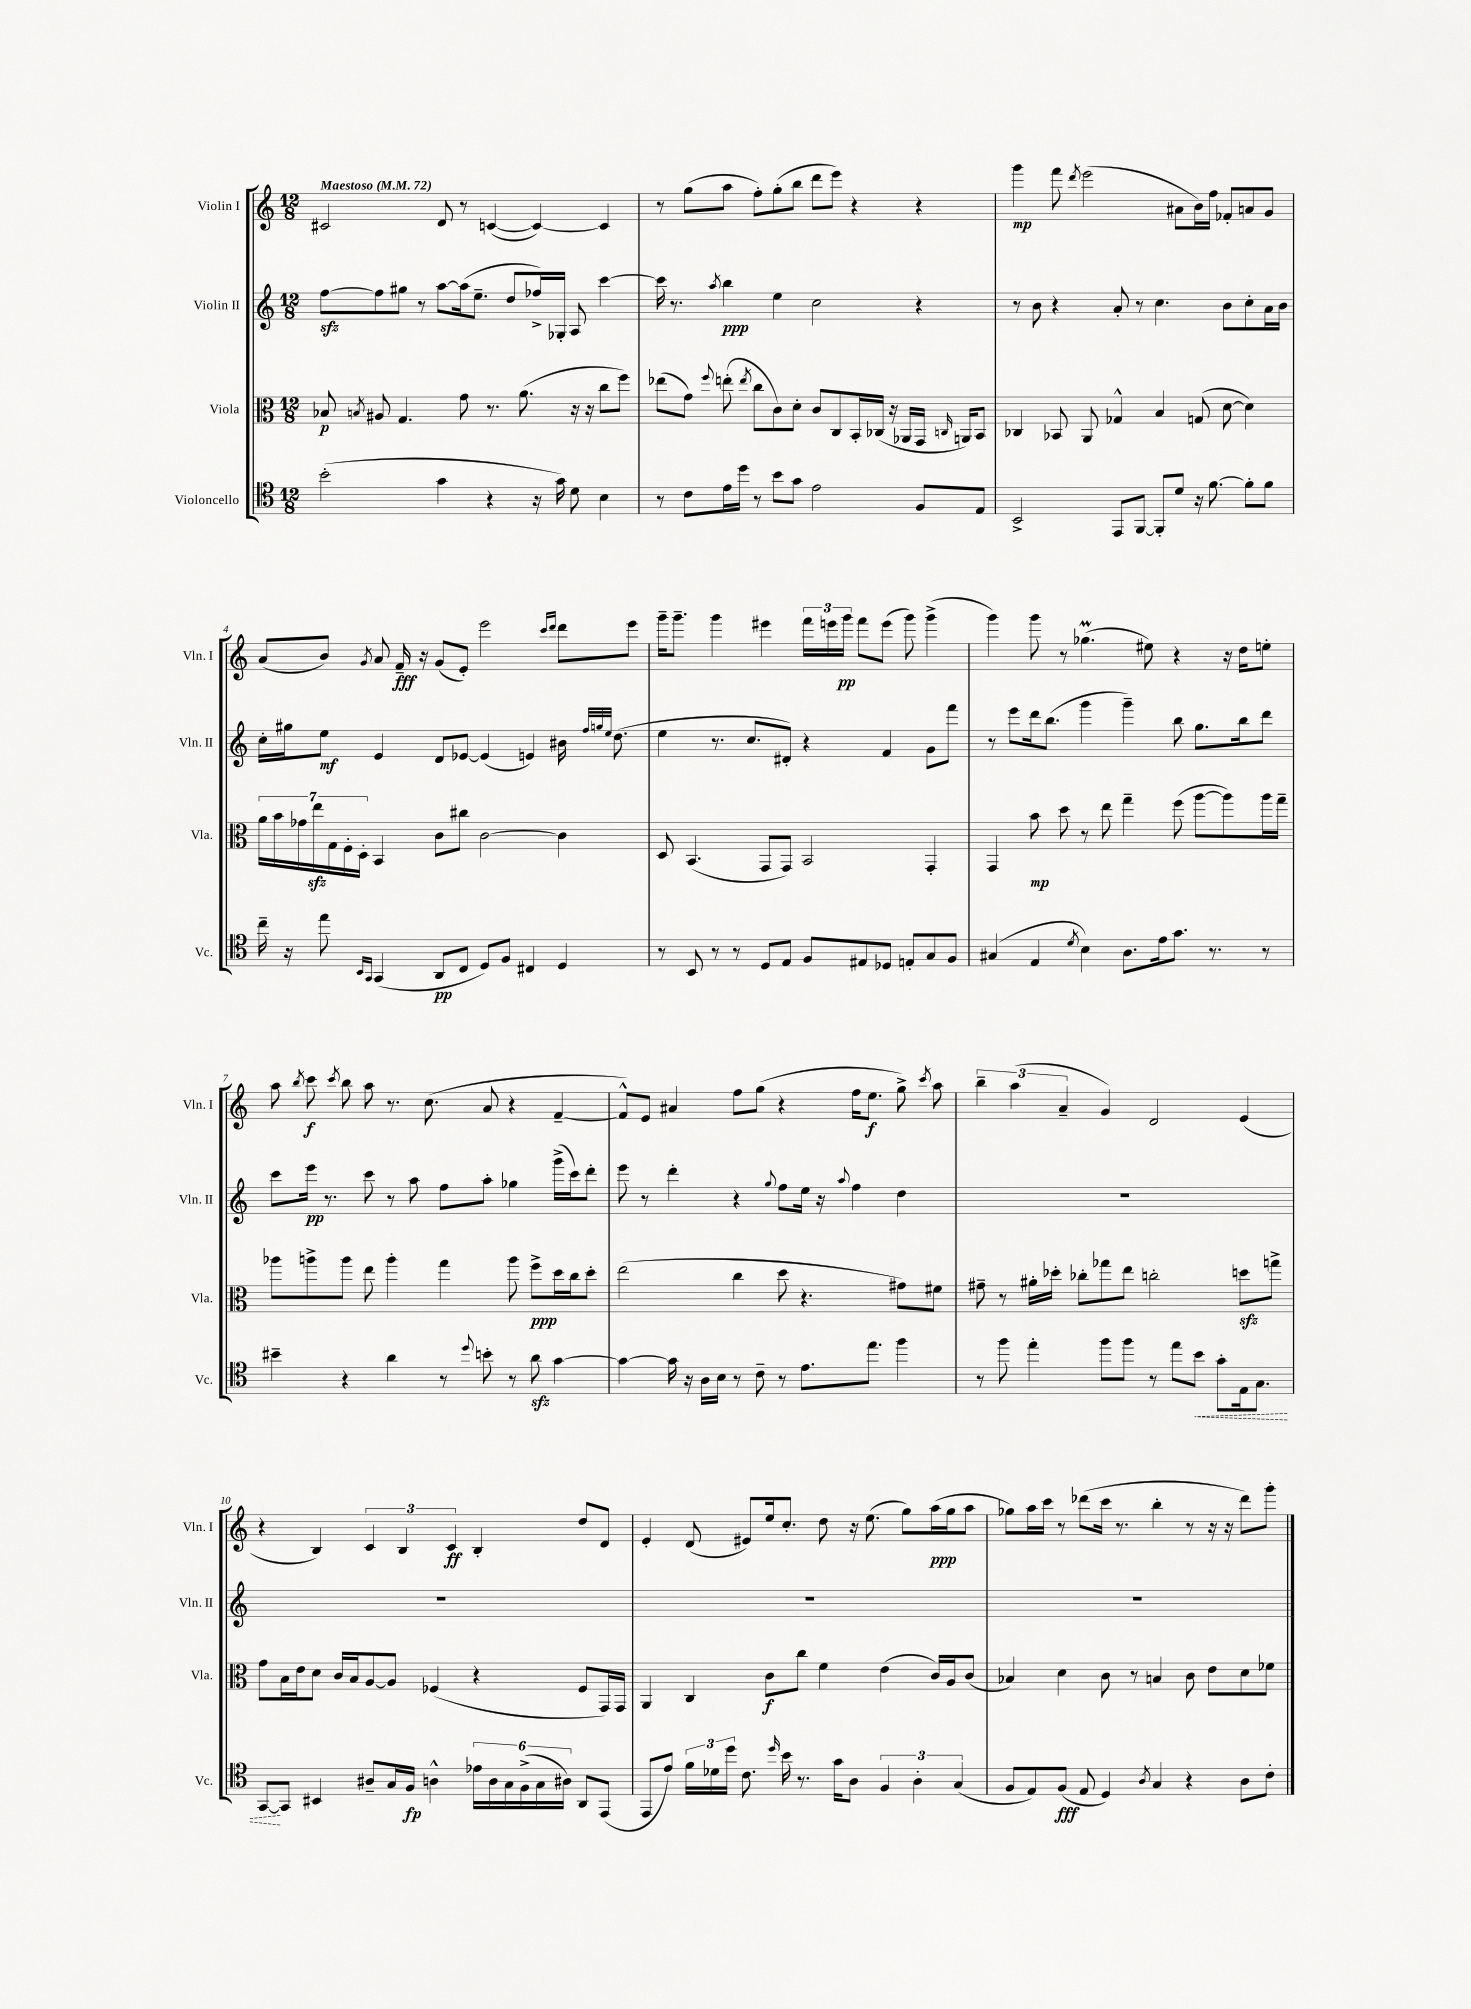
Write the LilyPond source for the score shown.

<<
\new StaffGroup <<
\new Staff = "s0" \with { instrumentName = "Violin I" shortInstrumentName = "Vln. I" } {
    \clef treble \key c \major \numericTimeSignature \time 12/8 \tempo "Maestoso" 4 = 72
    \autoBeamOff cis'2 d'8 r8 c'4~( c'4~) c'4 |
    r8 g''8[( a''8] f''8[-.) g''8-.( b''8] d'''8[ e'''8]) r4 r4 |
    g'''4\mp f'''8 \acciaccatura { d'''8 } e'''2( ais'8[ b'16) f''16] fes'8[-. a'8 g'8] |
    a'8[( b'8]) \acciaccatura { g'8 } a'8 f'16--\fff r16 g'8[( e'8]-.) e'''2 \grace { c'''16[ d'''16] } d'''8[ e'''8] |
    g'''16[-- g'''8.]-- g'''4 eis'''4 \tuplet 3/2 { f'''16[ e'''16 g'''16]\pp } f'''8[ e'''8]( g'''8) g'''4->( |
    g'''4) g'''8 r8 ges''4.\prall( eis''8) r4 r16 d''16[ e''8]-. |
    a''8 \acciaccatura { b''8 } c'''8\f \acciaccatura { c'''8 } b''8 a''8 r8. c''8.( a'8 r4 f'4~-- |
    f'8[-^) e'8] ais'4 f''8[ g''8]( r4 f''16[ e''8.]\f g''8->) \acciaccatura { c'''8 } a''8 |
    \tuplet 3/2 { b''4-- a''4( a'4-- } g'4) d'2 e'4( |
    r4 b4) \tuplet 3/2 { c'4 b4 c'4\ff } b4-. d''8[ d'8] |
    e'4-. d'8( eis'8[) e''16 c''8.]-. d''8 r16 e''8.( g''8[) a''16\ppp( g''16 a''8] |
    ges''8[) a''16 c'''16] r8 des'''8[( c'''16] r8. b''4-. r8 r16 r16 des'''8[) g'''8]-. \bar "|." |
}
\new Staff = "s1" \with { instrumentName = "Violin II" shortInstrumentName = "Vln. II" } {
    \clef treble \key c \major \numericTimeSignature \time 12/8
    \autoBeamOff f''8[~\sfz f''8 gis''8] r8 a''8[~ a''16( e''8.]-- d''8[ fes''16->) ges16]-. a8 c'''4~ |
    c'''16 r8. \acciaccatura { a''8 } b''4\ppp e''4 c''2 r4 |
    r8 b'8 r4 a'8-. r8 c''4. b'8[ c''8-. a'16 b'16] |
    c''16[-. gis''16 e''8]\mf e'4 d'8[ ees'8]~ ees'4( e'4) bis'16 \grace { f''32[ g''32 e''32] } d''8.( |
    e''4 r8. c''8.[ dis'8]-.) r4 f'4 g'8[ f'''8] |
    r8 e'''8[ d'''16 b''8.]( g'''4 g'''4--) b''8 g''8.[ b''16 d'''8] |
    c'''8[ e'''16]\pp r8. c'''8 r8 a''8 f''8[ a''8]-. ges''4 g'''16[->( c'''16) d'''8]-. |
    e'''8 r8 d'''4-. r4 \appoggiatura { g''8 } f''8[ e''16] r16 \appoggiatura { a''8 } f''4 d''4 |
    R1. |
    R1. |
    R1. |
    R1. \bar "|." |
}
\new Staff = "s2" \with { instrumentName = "Viola" shortInstrumentName = "Vla." } {
    \clef alto \key c \major \numericTimeSignature \time 12/8
    \autoBeamOff bes8\p \acciaccatura { b8 } ais8 g4. g'8 r8. a'8.( r16 r16 c''8[ f''8]) |
    ees''8[( g'8]) \appoggiatura { f''8 } e''8-.( \acciaccatura { e''8 } c''8[ c'8) d'8]-. c'8[ c8 b,16-. ces16]( r16 aes,16[ g,16] \grace { c16 } a,16[) b,8] |
    ces4 bes,8 a,8 ges4-^ b4 g8( d'8~ d'4) |
    \tuplet 7/4 { a'16[ b'16 ges'16 e''16\sfz g16 f16-. d16]-. } b,4 c'8[ cis''8] c'2~ c'4 |
    d8 b,4.( g,8[ g,8]) b,2 g,4-. |
    g,4 b'8\mp d''8 r8 e''8 g''4-- f''8( a''8[~ a''8) a''16 g''16]-- |
    aes''8[ a''8-> a''8] e''8 a''4-. g''4 a''8 f''8[->\ppp d''16 c''16 d''8]-. |
    e''2( c''4 d''8 r4. gis'8[) fis'8] |
    gis'8-- r8 ais'16[-. des''16]-. ces''8[-. ges''8 e''8] c''2-. d''8[\sfz g''8]-> |
    g'8[ b16 e'16 d'8] c'16[ b16 a8~ a8] fes4( r4 fes8[ g,16) g,16] |
    a,4 c4 c'8[\f c''8] f'4 e'4( c'16[) a16 c'8]( |
    bes4) d'4 c'8 r8 b4 c'8 e'8[ d'8 fes'8] \bar "|." |
}
\new Staff = "s3" \with { instrumentName = "Violoncello" shortInstrumentName = "Vc." } {
    \clef tenor \key c \major \numericTimeSignature \time 12/8
    \autoBeamOff b'2-.( g'4 r4 r16 g'16) d'8 b4 |
    r8 c'8[ e'16 d''16] r8 b'8[ g'8] e'2 f8[ e8] |
    b,2-> e,8[ f,8]~ f,8[-. d'8] r16 f'8.~ f'8[-. f'8] |
    c''16-- r16 e''8 \grace { b,16[ g,16] } g,4( a,8[\pp c8] d8[) f8] cis4 d4 |
    r8 b,8 r8 r8 d8[ e8] f8[ eis8 des8] e8[-. g8 f8] |
    gis4( e4 \acciaccatura { d'8 } b4) a8.[ e'16 g'8.] r8. r8 |
    bis'4-- r4 a'4 r8 \appoggiatura { d''8 } b'8-. r8 a'8\sfz g'4~ |
    g'4~ g'16 r16 a16[ b16] r8 c'8-- r8 e'8.[ e''8.] f''4 |
    r8 f''8 e''4-. f''8[ f''8] r8 e''8[ \once \override Hairpin.style = #'dashed-line b'8]\< g'8[-. e16 g8.] |
    g,8[~\! g,8] bis,4 ais8[-- g16 f16]\fp a4-^ \tuplet 6/4 { ees'16[ a16 g16 f16->( g16 ais16]) } a,8[ e,8]( |
    e,8[ e'8]) \tuplet 3/2 { f'16[ des'16 d''16] } c'8. \grace { d''16 } b'16 r8. g'16[ a8] \tuplet 3/2 { f4 a4-. g4( } |
    f8[ e8) f8]\fff( e8 d4) \acciaccatura { a8 } g4 r4 a8[ c'8]-. \bar "|." |
}
>>
>>
